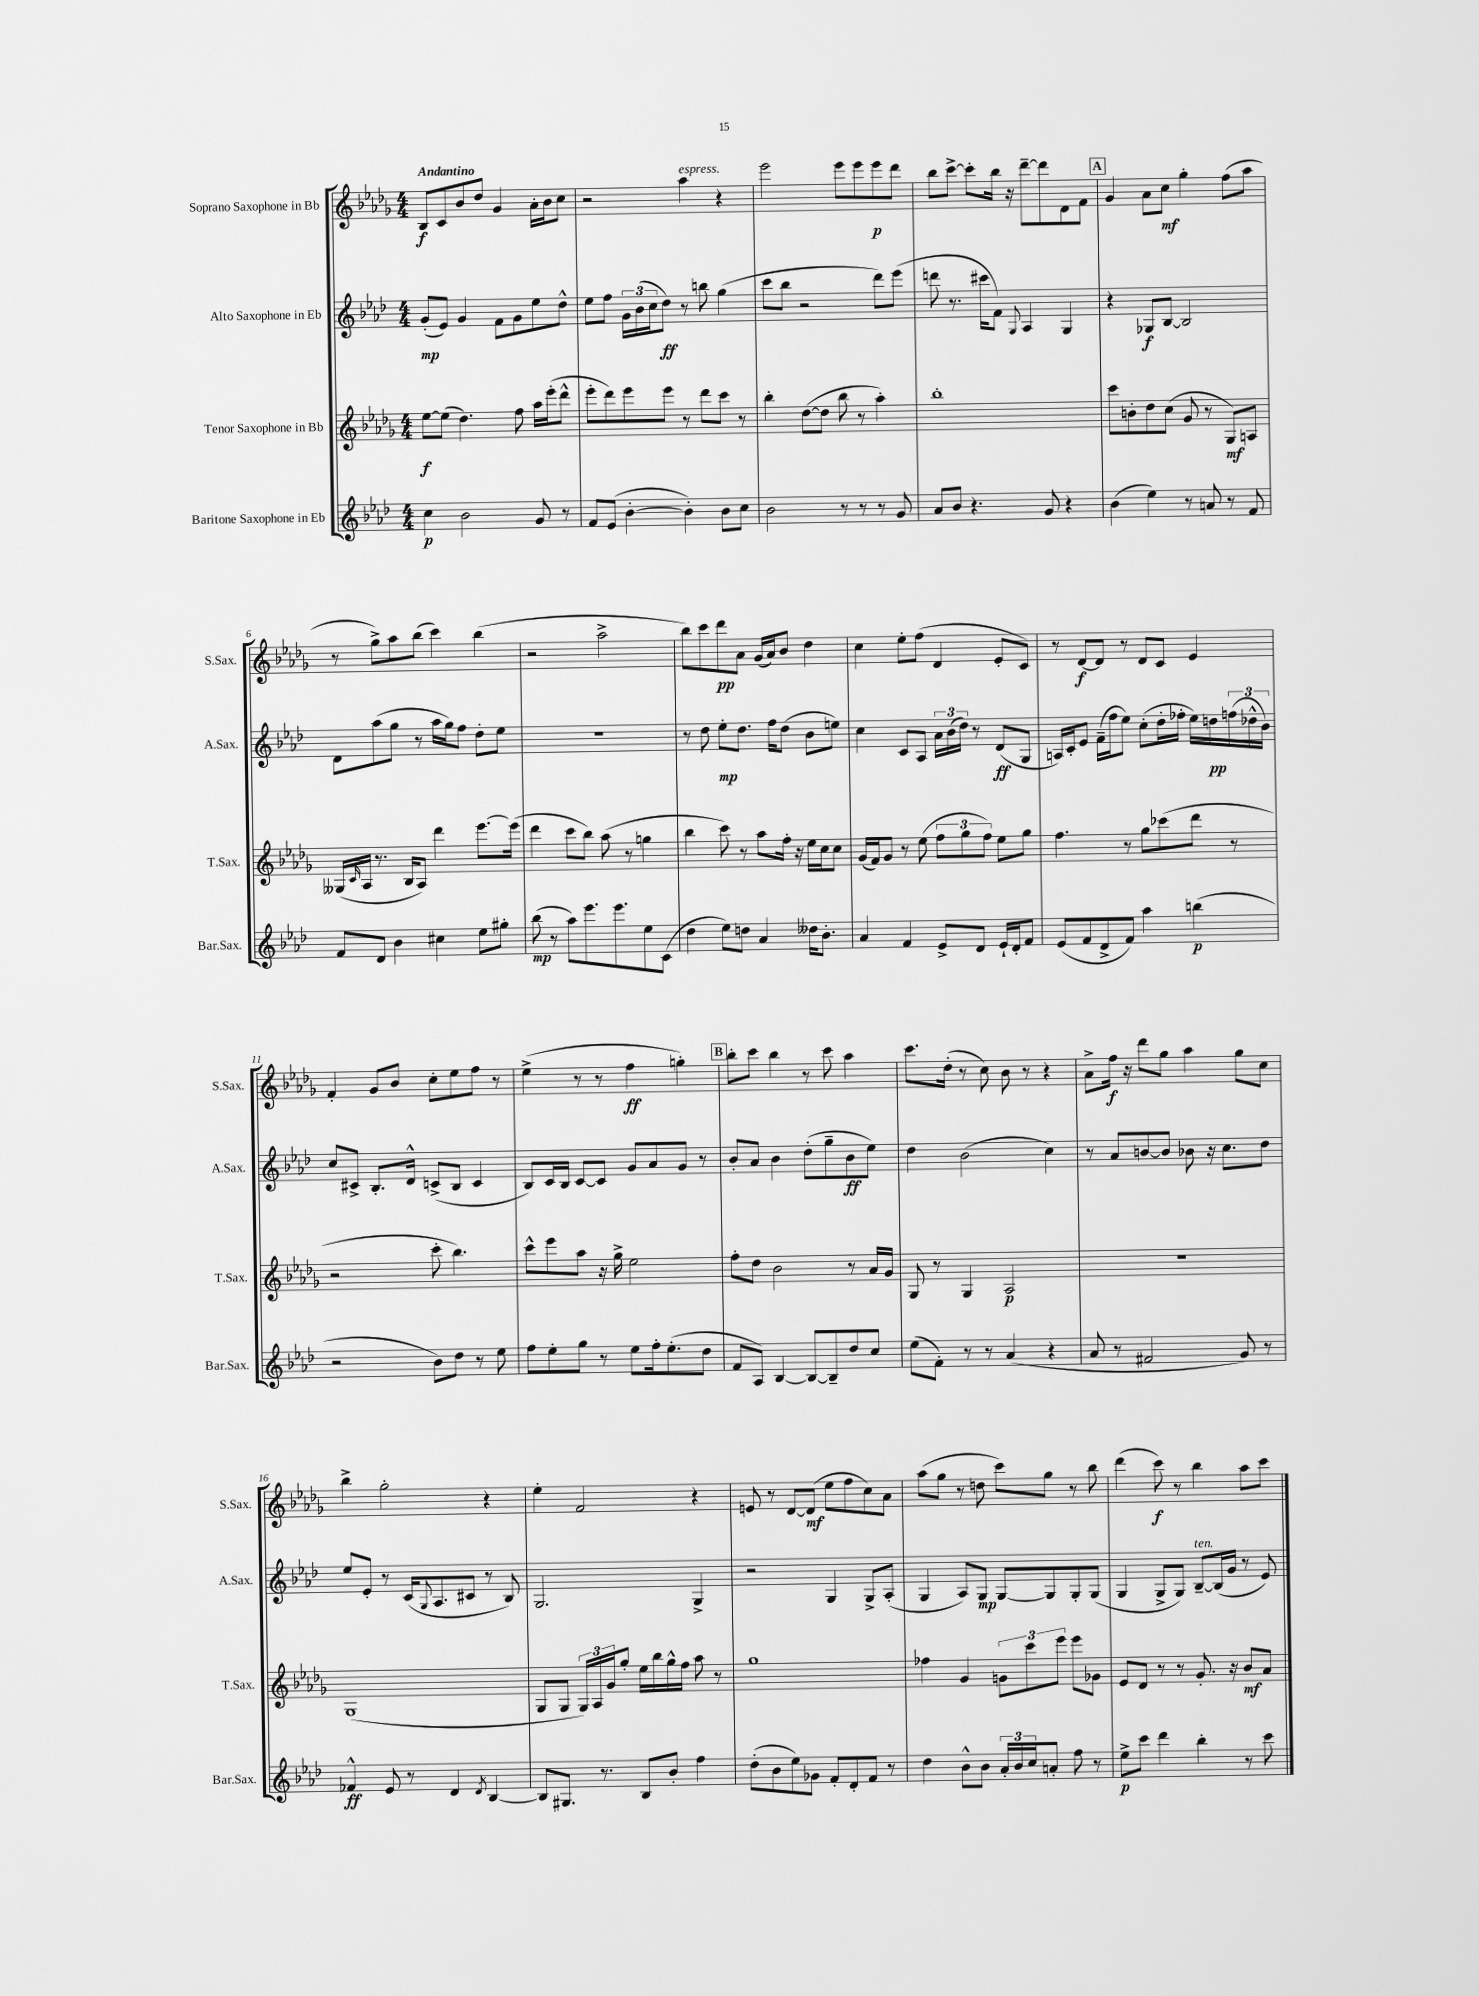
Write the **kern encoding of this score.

**kern	**kern	**kern	**kern
*staff4	*staff3	*staff2	*staff1
*clefG2	*clefG2	*clefG2	*clefG2
*k[b-e-a-d-]	*k[b-e-a-d-g-]	*k[b-e-a-d-]	*k[b-e-a-d-g-]
*M4/4	*M4/4	*M4/4	*M4/4
4cc	[8ee-	(8g'	8B-
.	(8ee-]	8e-)	8c
2b-	4.dd-)	4g	8b-
.	.	.	8dd-
.	.	8f	4g-
.	8ff	8g	.
8g	16aa-	8ee-	16a-'
.	(16eee-'	.	16b-
8r	8ddd-^^	8dd-^^	8cc
=	=	=	=
8f	8eee-'	8ee-	2r
(8e-	8ddd-)	8ff	.
[4b-'	8eee-	24g	.
.	.	(24b-	.
.	.	24cc	.
.	8eee-	8dd-)	.
4b-'])	8r	8r	4aa-
.	8ddd-	8bb	.
8b-	8ccc	(4gg	4r
8cc	8r	.	.
=	=	=	=
2b-	4bb-'	8ccc	2eee-
.	.	8bb-	.
.	([8dd-	2r	.
.	8dd-]	.	.
8r	8bb-	.	8eee-
8r	8r	.	8eee-
8r	4aa-')	8ddd-)	8eee-
8g	.	(8eee-	8ddd-
=	=	=	=
8a-	1bb-'	8ddd	8bb-
8b-	.	8.r	[8ccc^
4.r	.	.	8ccc']
.	.	16ccc#	.
.	.	8f)	16bb-
.	.	.	16r
.	.	8qqG	.
.	.	4A-	[8ddd-~
8g	.	.	8ddd-]
4r	.	4G	8d-
.	.	.	8f
=	=	=	=
(4b-	8ccc	4r	4g-
.	8b'	.	.
4ee-)	8dd-	8G-	8a-
.	(8cc	[8B-	8cc
8r	8g-	2B-]	4gg-'
8a	8r	.	.
8r	8G-)	.	(8ff
8f	8A	.	8aa-
=	=	=	=
8f	(16G--	8d-	8r
.	16qqc	.	.
.	16A-	.	.
8d-	8.r	(8aa-	8gg-^)
4b-	.	8gg	8aa-
.	16B-	.	.
.	8A-)	8r	(8bb-
4cc#	4ddd-	16aa-	4ccc)
.	.	16gg)	.
.	.	8ff	.
8ee-	[8.eee-	8dd-'	(4bb-
8gg#'	.	8ee-	.
.	(16eee-]	.	.
=	=	=	=
(8bb-	4ddd-	1r	2r
8r	.	.	.
8aa-)	8ccc	.	.
8.eee-	8bb-)	.	.
.	(8aa-	.	2aa-^
8.eee-	.	.	.
.	8r	.	.
8ee-	4gg	.	.
(8c	.	.	.
=	=	=	=
4dd-	4bb-	8r	8bb-)
.	.	8dd-	8ccc
8ee-)	8ccc)	8ee-'	8ddd-
8dd	8r	8.dd-	8a-
4a-	8aa-	.	(16g-
.	.	16ff	16a-)
.	16ff'	(8dd-	8b-
.	16r	.	.
16dd--	16ee-	8b-	4dd-
8.b-'	16cc	.	.
.	8cc	8ee)	.
=	=	=	=
4a-	(16g-	4cc	4cc
.	16f)	.	.
.	8g-	.	.
4f	8r	8c	8ee-'
.	(8ee-	8A-	(8ff
8e-^	12ff	24a-	4d-
.	.	(24b-	.
.	12gg-	24dd-)	.
8d-	.	8r	.
.	12ff)	.	.
16e-`	8ee-	(8d-	8e-'
16d-'	.	.	.
8f	8gg-	8G	8c)
=	=	=	=
(8e-	4.ff	16A)	8r
.	.	16c'	.
8f	.	8e-	[8d-
8d-^	.	(16f~	8d-]
.	.	16ff	.
8f)	8r	8ee-)	8r
4aa-	8gg-	(8cc'	8d-
.	(8ccc-	16dd-'	8c
.	.	16ff-'	.
(4bb	8ddd-	16ee-)	4e-
.	.	16dd	.
.	8r	(24ff	.
.	.	24dd-^^	.
.	.	24b-)	.
=	=	=	=
2r	2r	8cc	4f'
.	.	8c#^	.
.	.	8.B-'	8g-
.	.	.	8b-
.	.	16d-^^	.
8b-)	8ccc'	(8c^	8cc'
8dd-	4.bb-)	8B-	8ee-
8r	.	4c	8ff
8ee-	.	.	8r
=	=	=	=
8ff	8ccc^^	8B-)	(4ee-^
8ee-'	8eee-	16c	.
.	.	16B-	.
8gg	8aa-	[8c	8r
8r	16r	8c]	8r
.	16gg-^	.	.
8ee-	2ee-	8g	4ff
16ff'	.	8a-	.
(8.ee-'	.	.	.
.	.	8g	4gg')
8dd-	.	8r	.
=	=	=	=
8f	8ff'	8b-'	8bb-'
8A-)	8dd-	8a-	8ccc
[4B-	2b-	4b-	4bb-
8B-_	.	(8dd-'	8r
8B-~]	.	8gg~	8ccc
8dd-	8r	8b-	4aa-
8cc	16a-	8ee-)	.
.	16g-	.	.
=	=	=	=
(8ee-	8G-	4dd-	8.ccc
8f')	8r	.	.
.	.	.	(16dd-'
8r	4G-	(2b-	8r
8r	.	.	8cc)
(4a-	2A-	.	8b-
.	.	.	8r
4r	.	4cc)	4r
=	=	=	=
8a-	1r	8r	8a-^
8r	.	8a-	16ff
.	.	.	16r
2f#	.	[8b	8ddd-
.	.	8b]	8gg-
.	.	8b-	4aa-
.	.	16r	.
.	.	8.cc	.
8g)	.	.	8gg-
8r	.	8dd-	8cc
=	=	=	=
4f-^^	(1G-	8ee-	4bb-^
.	.	8e-'	.
8e-	.	8r	2gg-'
8r	.	(16c	.
.	.	8qqG	.
.	.	8.A-	.
4d-	.	.	.
.	.	8c#	.
8qd-	.	.	.
[4B-	.	8r	4r
.	.	8B-)	.
=	=	=	=
8B-]	8G-	2.G	4ee-'
8.G#	8G-	.	.
.	24G-)	.	2f
.	24A-	.	.
8.r	.	.	.
.	24g-	.	.
.	8gg-'	.	.
8B-	16ee-	.	.
.	16bb-	.	.
8b-'	16gg-^^	.	.
.	16ff	.	.
4ff	8aa-	4G^	4r
.	8r	.	.
=	=	=	=
(8dd-'	1gg-	2r	8e
8b-	.	.	8r
8ee-)	.	.	[8d-
8g-	.	.	(8d-]
8f'	.	4G	8ee-
8d-'	.	.	8ff
8f	.	8G^	8cc)
8r	.	(8A-'	8a-
=	=	=	=
4dd-	4ff-	4G	(8aa-
.	.	.	8gg-
8b-^^	4g-	8A-)	8r
8b-	.	8G	8dd
24a-'	12g	[8G	8ccc)
24b-	.	.	.
24cc	12ccc	.	.
8a'	.	8G]	8gg-
.	12eee-	.	.
8ff	8eee-	8G'	8r
8r	8g-	(8G	8bb-
=	=	=	=
8ee-^	8e-	4G	(4ddd-
8ccc	8d-	.	.
4ddd-	8r	8G^	8ccc)
.	8r	8G)	8r
4bb-'	8.g-'	[8B-~	4bb-
.	.	(16B-]	.
.	16r	16g	.
8r	8b-	8r	8aa-
8ccc	8a-	8e-)	8ccc
==	==	==	==
*-	*-	*-	*-
